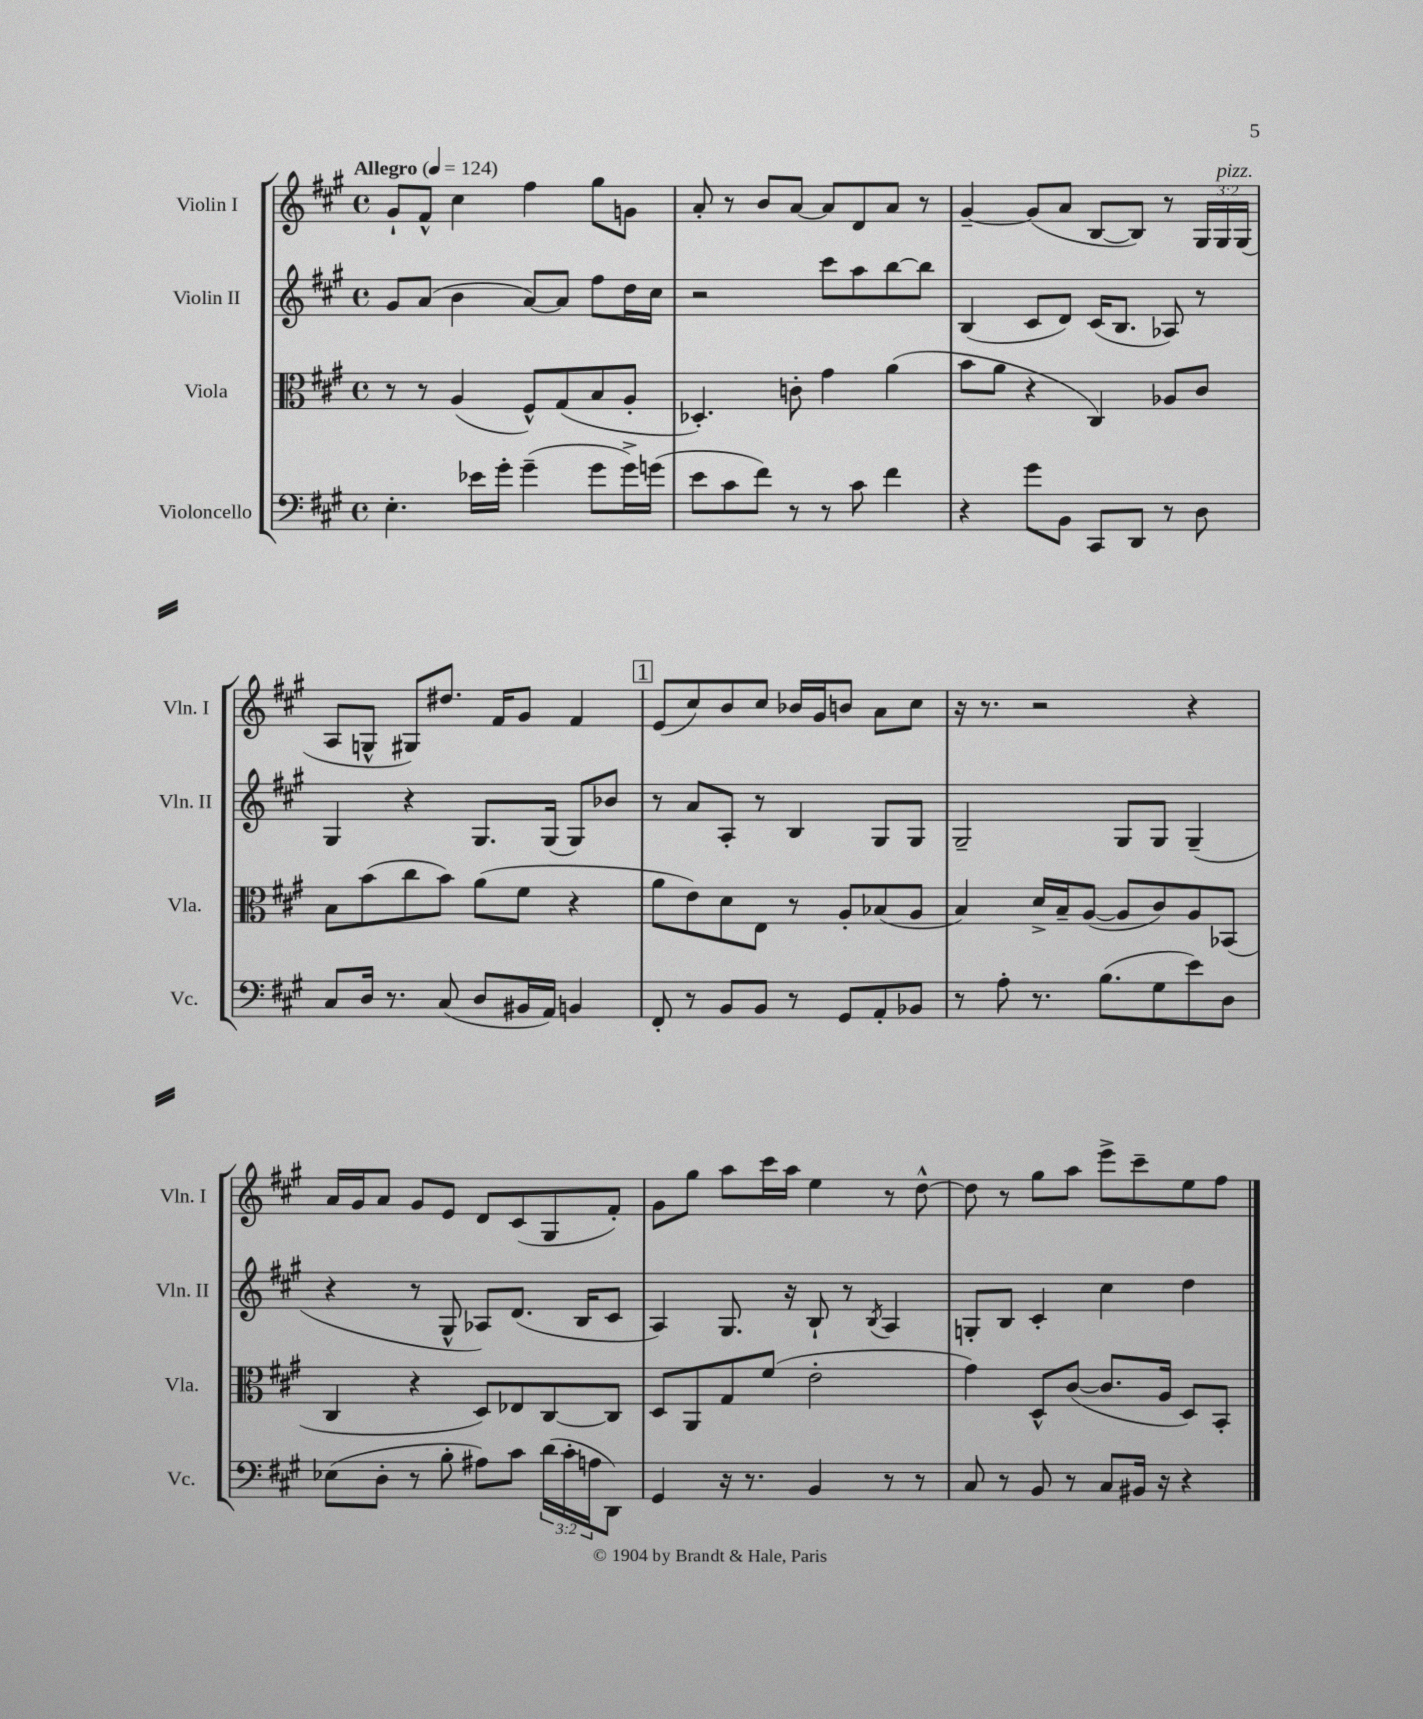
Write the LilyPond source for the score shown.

<<
\new StaffGroup <<
\new Staff = "s0" \with { instrumentName = "Violin I" shortInstrumentName = "Vln. I" } {
    \clef treble \key a \major \defaultTimeSignature \time 4/4 \override Staff.TupletNumber.text = #tuplet-number::calc-fraction-text \tempo "Allegro" 4 = 124
    gis'8-! fis'8-^ cis''4 fis''4 gis''8 g'8 |
    a'8-. r8 b'8 a'8~ a'8 d'8 a'8 r8 |
    gis'4~-- gis'8( a'8 b8~ b8) r8 \tuplet 3/2 { gis16 gis16^\markup { \italic "pizz." } gis16( } |
    a8 g8-^ gis8) dis''8. fis'16 gis'8 fis'4 |
    \mark \markup { \box "1" } e'8( cis''8) b'8 cis''8 bes'16 gis'16 b'8 a'8 cis''8 |
    r16 r8. r2 r4 |
    a'16 gis'16 a'8 gis'8 e'8 d'8 cis'8( gis8 fis'8-.) |
    gis'8 gis''8 a''8 cis'''16 a''16 e''4 r8 d''8~-^ |
    d''8 r8 gis''8 a''8 e'''8-> cis'''8-- e''8 fis''8 \bar "|." |
}
\new Staff = "s1" \with { instrumentName = "Violin II" shortInstrumentName = "Vln. II" } {
    \clef treble \key a \major \defaultTimeSignature \time 4/4
    gis'8 a'8( b'4 a'8~) a'8 fis''8 d''16 cis''16 |
    r2 cis'''8 a''8 b''8~ b''8 |
    b4( cis'8 d'8) cis'16( b8. aes8) r8 |
    gis4 r4 gis8. gis16( gis8) bes'8 |
    \mark \markup { \box "1" } r8 a'8 a8-. r8 b4 gis8 gis8 |
    gis2-- gis8 gis8 gis4--( |
    r4 r8 gis8-^ aes8) d'8.( b16 cis'8 |
    a4) gis8. r16 b8-! r8 \acciaccatura { b8 } a4 |
    g8-. b8 cis'4-. cis''4 d''4 \bar "|." |
}
\new Staff = "s2" \with { instrumentName = "Viola" shortInstrumentName = "Vla." } {
    \clef alto \key a \major \defaultTimeSignature \time 4/4
    r8 r8 a4( fis8-^) gis8( b8 a8-. |
    des4.-.) c'8-. gis'4 a'4( |
    b'8 a'8 r4 cis4) aes8 cis'8 |
    b8 b'8( cis''8 b'8) a'8( fis'8 r4 |
    \mark \markup { \box "1" } a'8 e'8) d'8 e8 r8 a8-. bes8( a8 |
    b4) d'16-> b16-- a8~( a8 cis'8) a8 bes,8( |
    cis4 r4 d8) ees8 cis8~ cis8 |
    d8 a,8 gis8 fis'8( e'2-. |
    gis'4) d8-^ cis'8~( cis'8. a16 d8) b,8-. \bar "|." |
}
\new Staff = "s3" \with { instrumentName = "Violoncello" shortInstrumentName = "Vc." } {
    \clef bass \key a \major \defaultTimeSignature \time 4/4 \override Staff.TupletNumber.text = #tuplet-number::calc-fraction-text
    e4.-. ees'16 gis'16-. gis'4--( gis'8 gis'16->) g'16( |
    e'8 cis'8 fis'8) r8 r8 cis'8 fis'4 |
    r4 gis'8 b,8 cis,8 d,8 r8 d8 |
    cis8 d16 r8. cis8( d8 bis,16 a,16) b,4 |
    \mark \markup { \box "1" } fis,8-. r8 b,8 b,8 r8 gis,8 a,8-. bes,8 |
    r8 a8-. r8. b8.( gis8 e'8) d8 |
    ees8( d8-. r8 b8-. ais8) cis'8 \tuplet 3/2 { d'16( cis'16-. a16 } d,8) |
    gis,4 r16 r8. b,4 r8 r8 |
    cis8 r8 b,8 r8 cis8 bis,16 r16 r4 \bar "|." |
}
>>
>>
\layout { \context { \Score \remove "Bar_number_engraver" } }
